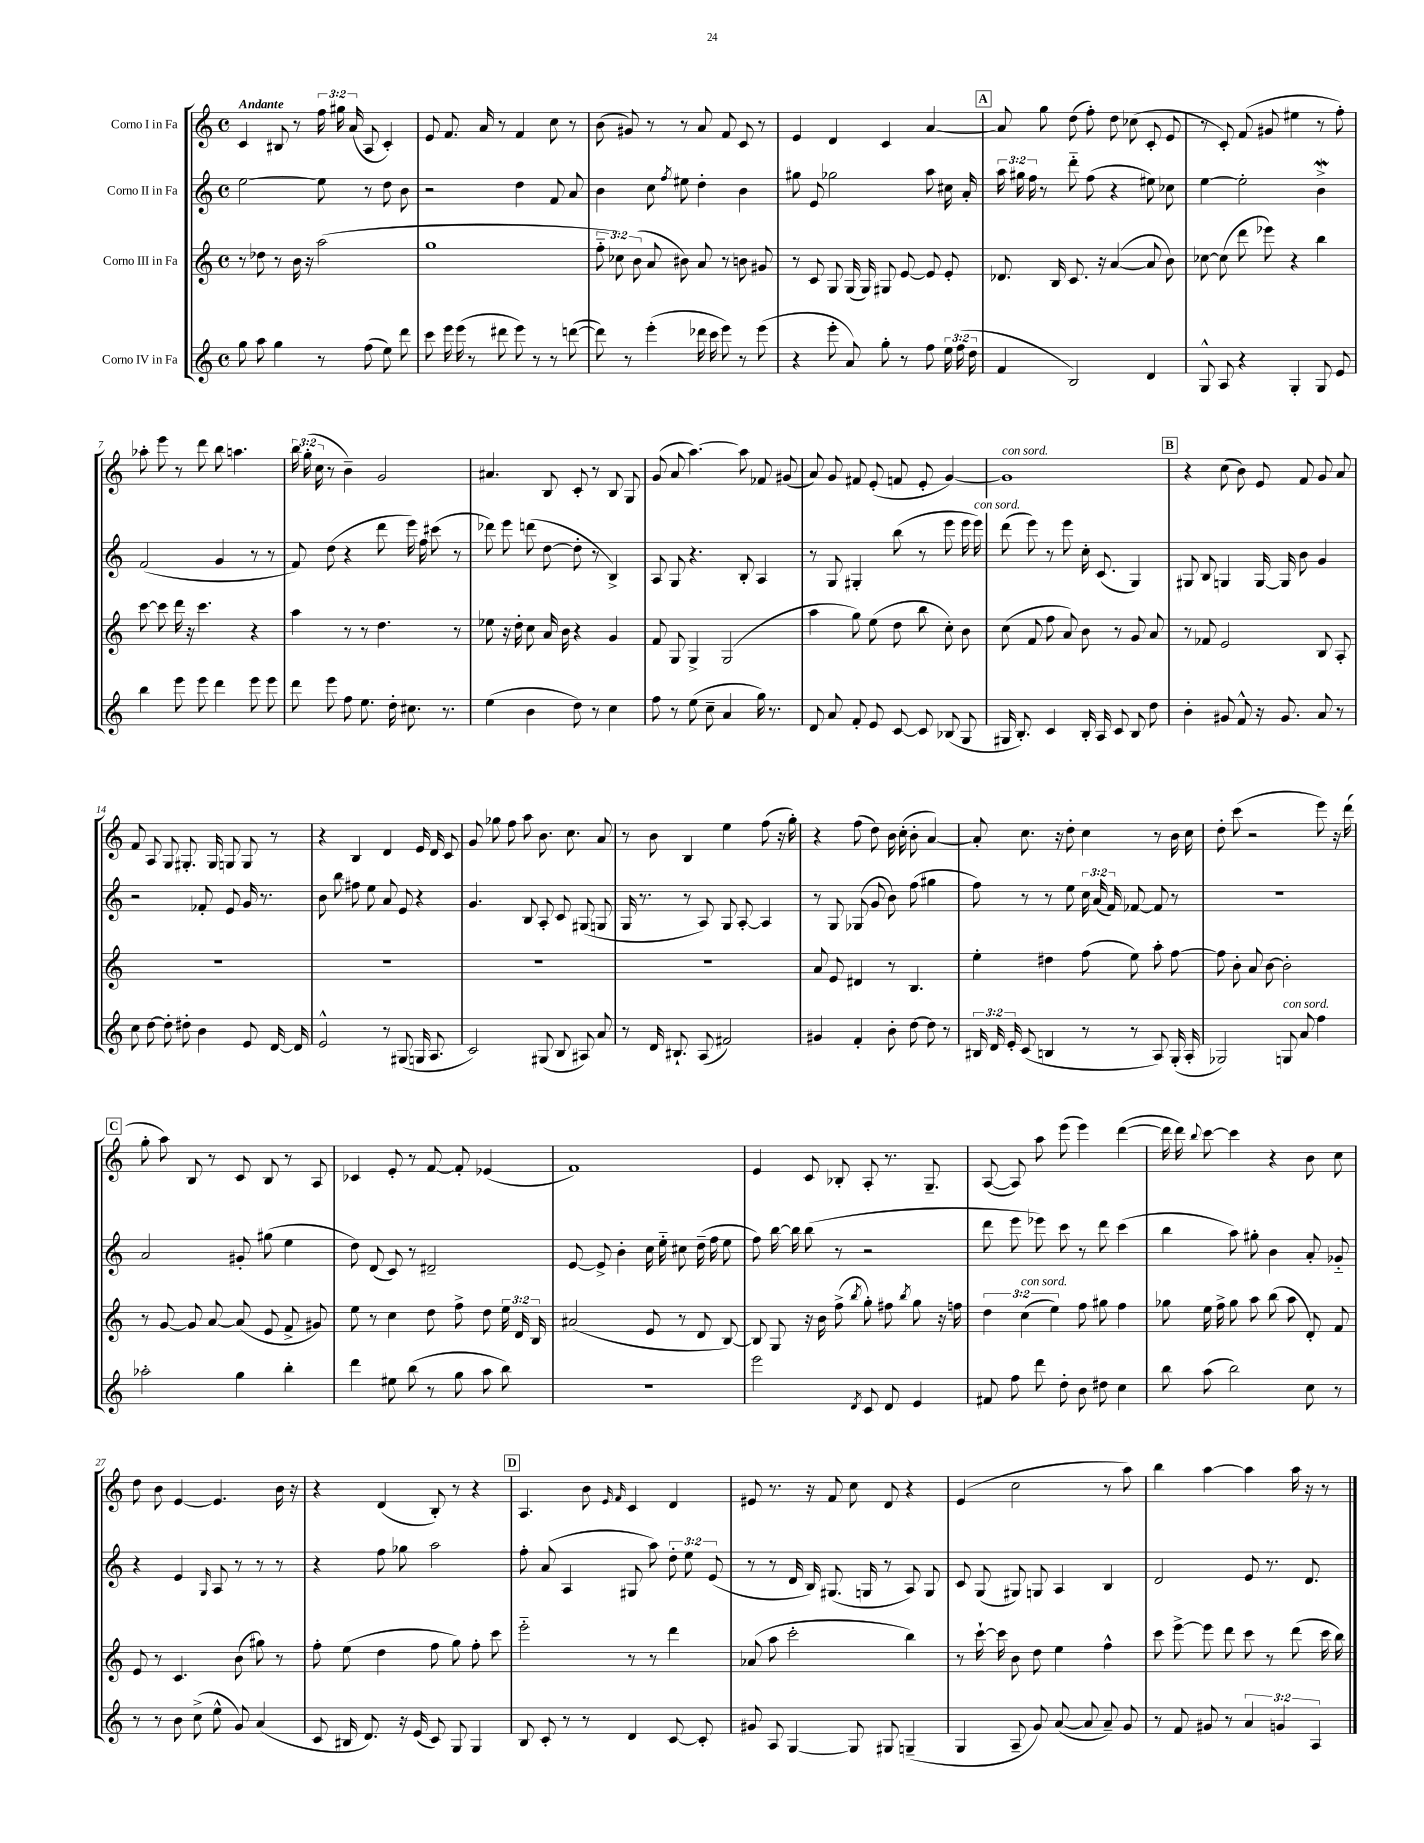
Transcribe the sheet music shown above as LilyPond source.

<<
\new StaffGroup <<
\new Staff = "s0" \with { instrumentName = "Corno I in Fa" } {
    \clef treble \key c \major \defaultTimeSignature \time 4/4 \override Staff.TupletNumber.text = #tuplet-number::calc-fraction-text \tempo "Andante"
    \autoBeamOff c'4 bis8 r8 \tuplet 3/2 { f''16 gis''16 a'16( } a8 c'4-.) |
    e'8 f'8. a'16 r8 f'4 c''8 r8 |
    b'8( gis'8) r8 r8 a'8 f'8 c'8 r8 |
    e'4 d'4 c'4 a'4~ |
    \mark \markup { \box "A" } a'8 g''8 d''8( f''8-.) d''8 ces''8( c'8-. e'8 |
    r8 c'8-.) f'8( gis'8 eis''4 r8 f''8-.) |
    aes''8-. e'''8 r8 d'''8 b''8 a''4. |
    \tuplet 3/2 { b''16 g''16-.( c''16 } r8 b'4--) g'2 |
    ais'4. b8 c'8-. r8 b8 g8 |
    g'8( a'8 a''4.~) a''8 fes'8 gis'8( |
    a'8) g'8 fis'8 e'8-.( f'8 e'8-. g'4~) |
    g'1^\markup { \italic "con sord." } |
    \mark \markup { \box "B" } r4 c''8( b'8) e'8 f'8 g'8 a'8 |
    f'8 a8 g8 gis8.-. gis16 g8 g8 r8 |
    r4 b4 d'4 e'16 d'16 c'8 |
    g'8 ges''8 f''8 a''8 b'8. c''8. a'8 |
    r8 b'8 b4 e''4 f''8( r16 g''16-.) |
    r4 f''8( d''8) b'16 c''16-.( b'8-. a'4~) |
    a'8-. c''8. r16 d''8-. c''4 r8 b'16 c''16 |
    d''8-. c'''8( r2 e'''8) r16 d'''16( |
    \mark \markup { \box "C" } g''8-. a''8) b8 r8 c'8 b8 r8 a8 |
    ces'4 e'8-. r8 f'8~ f'8-. ees'4( |
    f'1) |
    e'4 c'8 bes8-. a8-. r8. g8.-- |
    a8~( a8) a''8 e'''8( e'''4) d'''4~( |
    d'''16 d'''16) \appoggiatura { b''8 } c'''8~ c'''4 r4 b'8 c''8 |
    d''8 b'8 e'4~ e'4. b'16 r16 |
    r4 d'4( b8-.) r8 r4 |
    \mark \markup { \box "D" } a4. b'8 \grace { e'16 f'16 } c'4 d'4 |
    eis'8 r8. r16 f'8 c''8 d'8 r4 |
    e'4( c''2 r8 a''8) |
    b''4 a''4~ a''4 a''16 r16 r8 \bar "|." |
}
\new Staff = "s1" \with { instrumentName = "Corno II in Fa" } {
    \clef treble \key c \major \defaultTimeSignature \time 4/4 \override Staff.TupletNumber.text = #tuplet-number::calc-fraction-text
    \autoBeamOff e''2~ e''8 r8 d''8 b'8 |
    r2 d''4 f'8 a'8 |
    b'4 c''8 \acciaccatura { f''8 } eis''8 d''4-. b'4 |
    gis''8 e'8 ges''2 a''8 cis''16 a'16-. |
    \mark \markup { \box "A" } \tuplet 3/2 { a''16 gis''16 f''16 } r8 d'''8-_ f''8( r4 eis''8) ces''8 |
    e''4~ e''2-. b'4->\mordent |
    f'2( g'4 r8 r8 |
    f'8) d''8( r4 d'''8 e'''16) f''16 cis'''8( r8 |
    des'''8) e'''8 d'''8( d''8~ d''8-. r8 b4->) |
    a8 g8 r4. b8-. a4 |
    r8 g8 gis4-. b''8( r8 e'''8 e'''16 e'''16^\markup { \italic "con sord." }) |
    d'''8( e'''8) r8 e'''8 c''16-. c'8.( g4) |
    \mark \markup { \box "B" } gis8 b8 g4 g16~ g16 b'8 g'4 |
    r2 fes'8-. e'8 g'16 r8. |
    b'8 b''8 fis''8 e''8 a'8 e'8 r4 |
    g'4. b8 a8-. c'8 gis8( g8 |
    g16 r8. r8 a8) g8 a8~-. a4 |
    r8 g8 ges8( g'8 b'8) f''8( gis''4 |
    f''8) r8 r8 e''8 \tuplet 3/2 { c''16 a'16( f'16) } fes'8~ fes'8 r8 |
    R1 |
    \mark \markup { \box "C" } a'2 gis'8-. gis''8( e''4 |
    d''8) d'8( c'8) r8 dis'2-- |
    e'8~ e'8-> b'4-. c''16 e''16-_ cis''8 d''16--( f''16 e''8 |
    f''8) b''16~ b''16 b''8( r8 r2 |
    d'''8 e'''8 ees'''8) c'''8 r8 d'''8 c'''4( |
    b''4 a''8) gis''8-. b'4 a'8-. ges'8-_ |
    r4 e'4 \grace { g16 } a8 r8 r8 r8 |
    r4 f''8 ges''8 a''2 |
    \mark \markup { \box "D" } f''8-. a'8( a4 gis8 a''8) \tuplet 3/2 { d''8-. e''8 e'8( } |
    r8 r8 d'16 b16) gis8.( g16 r8 a8) g8 |
    c'8 g8( gis8) g8 a4 b4 |
    d'2 e'8 r8. d'8. \bar "|." |
}
\new Staff = "s2" \with { instrumentName = "Corno III in Fa" } {
    \clef treble \key c \major \defaultTimeSignature \time 4/4 \override Staff.TupletNumber.text = #tuplet-number::calc-fraction-text
    \autoBeamOff r8 des''8 r8 b'16 r16 a''2( |
    g''1 |
    \tuplet 3/2 { f''8-_ ces''8) b'8( } a'8 bis'8) a'8 r8 b'8 gis'8 |
    r8 c'8 g8 g16( g16) gis8 e'8~ e'8 e'8-. |
    \mark \markup { \box "A" } des'8. b16 c'8. r16 a'4~( a'8 b'8) |
    ces''8~ ces''8( d'''8 ees'''8) r4 b''4 |
    c'''8~ c'''8 d'''16 r16 c'''4. r4 |
    a''4 r8 r8 d''4. r8 |
    ees''8 r16 d''16-. c''8 a'16 b'16 r4 g'4 |
    f'8 g8 g4-> g2( |
    a''4 g''8) e''8( d''8 b''8 c''8-.) b'8 |
    c''8( f'8 f''8 a'8) b'8 r8 g'8 a'8 |
    \mark \markup { \box "B" } r8 fes'8 e'2 b8 a8-. |
    R1 |
    R1 |
    R1 |
    R1 |
    a'8 e'8 dis'4 r8 b4. |
    e''4-. dis''4 f''8( e''8) a''8-. f''8~ |
    f''8 b'8-. a'8 b'8~ b'2-. |
    \mark \markup { \box "C" } r8 g'8~ g'8 a'8~ a'8( e'8 f'8-> gis'8) |
    e''8 r8 c''4 d''8 f''8-> d''8 \tuplet 3/2 { e''16 d'16 b16 } |
    ais'2( e'8 r8 d'8 b8~) |
    b8 g8 r16 b'16 f''8->( \acciaccatura { b''8 } g''8-.) fis''8 \acciaccatura { b''8 } g''8 r16 f''16 |
    \tuplet 3/2 { d''4 c''4^\markup { \italic "con sord." }( e''4) } f''8 gis''8 f''4 |
    ges''8 e''16 f''16-> ges''8 a''8 b''8( a''8 d'8-.) f'8 |
    e'8 r8 c'4. b'8( gis''8) r8 |
    f''8-. e''8( d''4 f''8 g''8) f''8-. c'''8 |
    \mark \markup { \box "D" } e'''2-_ r8 r8 d'''4 |
    aes'8( a''8 c'''2-. b''4) |
    r8 c'''16~-! c'''16 b'8 d''8 e''4 f''4-^ |
    c'''8 e'''8~-> e'''8 d'''8 c'''8 r8 d'''8( c'''16 b''16) \bar "|." |
}
\new Staff = "s3" \with { instrumentName = "Corno IV in Fa" } {
    \clef treble \key c \major \defaultTimeSignature \time 4/4 \override Staff.TupletNumber.text = #tuplet-number::calc-fraction-text
    \autoBeamOff g''8 a''8 g''4 r8 f''8( e''8) d'''8 |
    c'''8 e'''16 e'''16( r8 dis'''8 e'''8) r8 r8 d'''8~( |
    d'''8) r8 e'''4-.( des'''16 c'''16 e'''8) r8 e'''8( |
    r4 e'''8-. a'8) g''8-. r8 f''8 \tuplet 3/2 { e''16 f''16( d''16 } |
    \mark \markup { \box "A" } f'4 b2) d'4 |
    g8-^ a8 r4 g4-. g8 e'8 |
    b''4 e'''8 e'''8 d'''4 e'''8 e'''8 |
    d'''8 e'''8 f''8 e''8. d''16-. cis''8. r8. |
    e''4( b'4 d''8) r8 c''4 |
    f''8 r8 e''8( c''8-- a'4 g''16) r8. |
    d'8 a'8 f'8-. e'8 c'8~ c'8 bes8( g8 |
    gis16 b8.-.) c'4 b16-. a16 c'8 b8 d''8 |
    \mark \markup { \box "B" } b'4-. gis'8 f'8-^ r16 gis'8. a'8 r8 |
    c''8 d''8~ d''8-. dis''8-. b'4 e'8 d'16~ d'16 |
    e'2-^ r8 gis8( g16 a8. |
    c'2) gis8( b8 ais8) a'8 |
    r8 d'16 bis8.-! a8( fis'2) |
    gis'4 f'4-. b'8-. d''8~ d''8 r8 |
    \tuplet 3/2 { bis16 d'16 e'16-. } c'8( b4 r8 r8 a8) g16-.( a16-. |
    ges2) g8^\markup { \italic "con sord." } a'8 f''4 |
    \mark \markup { \box "C" } aes''2-. g''4 b''4-. |
    d'''4 eis''8 b''8( r8 g''8 a''8 b''8) |
    R1 |
    e'''2 \acciaccatura { d'8 } c'8 d'8 e'4 |
    fis'8 f''8 d'''8 d''8-. b'8 dis''8 c''4 |
    b''8 a''8( b''2) c''8 r8 |
    r8 r8 b'8 c''8->( e''8-^ g'8) a'4( |
    c'8 bis16 d'8.) r16 e'16( c'8) g8 g4 |
    \mark \markup { \box "D" } b8 c'8-. r8 r8 d'4 c'8~ c'8-. |
    gis'8 a8 g4~ g8 gis8 g4--( |
    g4 a8-- g'8) a'8~( a'8 a'8--) g'8 |
    r8 f'8 gis'8 r8 \tuplet 3/2 { a'4 g'4 a4 } \bar "|." |
}
>>
>>
